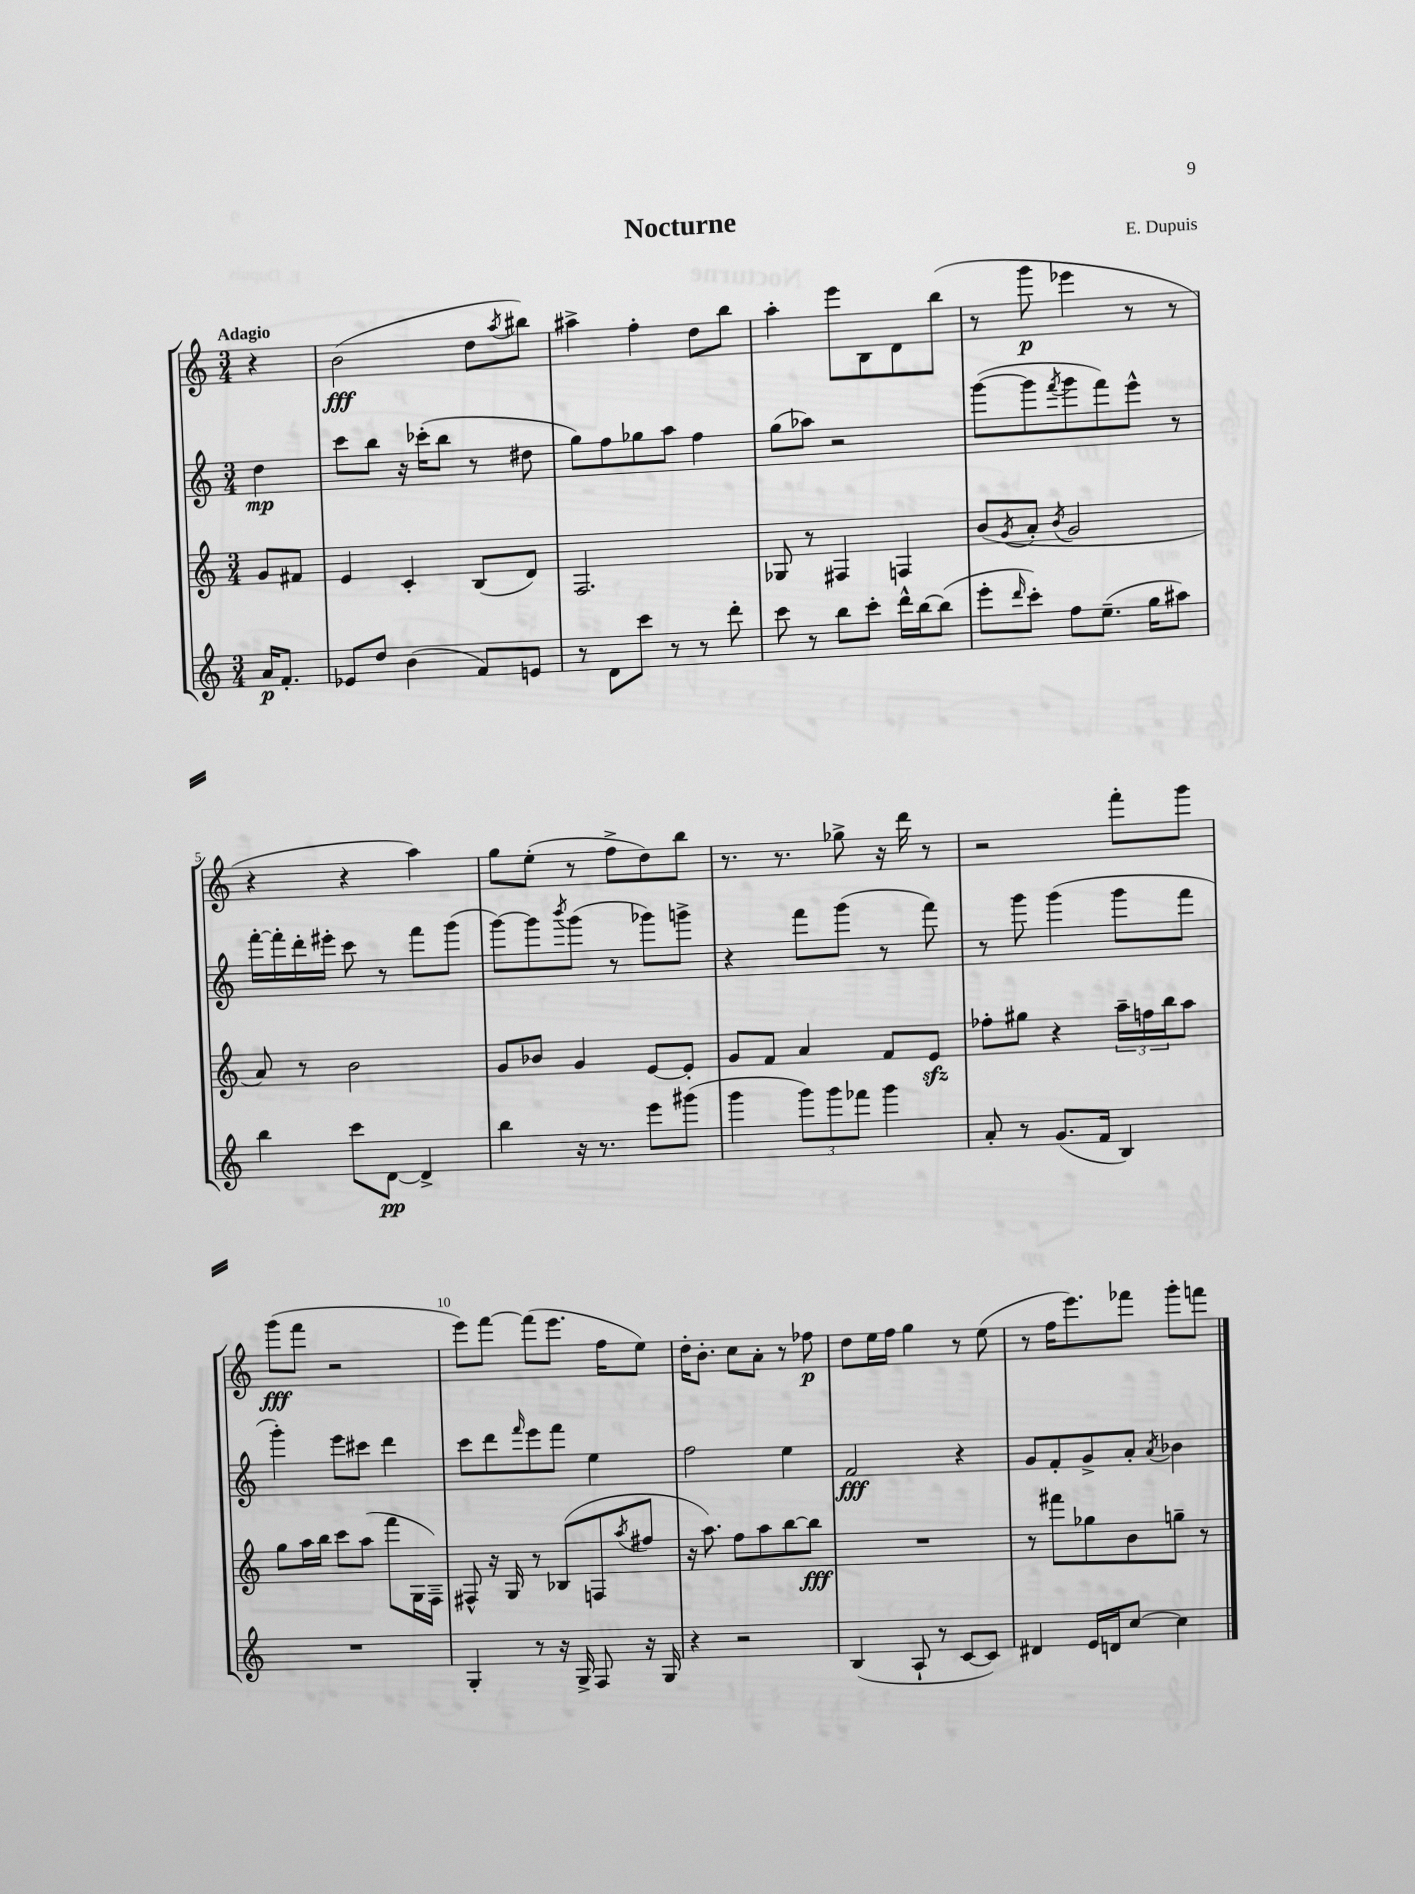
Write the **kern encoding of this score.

**kern	**dynam	**kern	**dynam	**kern	**dynam	**kern	**dynam
*part4	*part4	*part3	*part3	*part2	*part2	*part1	*part1
*staff4	*staff4	*staff3	*staff3	*staff2	*staff2	*staff1	*staff1
*clefG2	*	*clefG2	*	*clefG2	*	*clefG2	*
*k[]	*	*k[]	*	*k[]	*	*k[]	*
*M3/4	*	*M3/4	*	*M3/4	*	*M3/4	*
=	=	=	=	=	=	=	=
!	!	!	!	!	!	!LO:TX:a:B:t=Adagio	!
16a/KL	p	8g/L	.	4dd\	mp	4r	.
8.f'/J	.	.	.	.	.	.	.
.	.	8f#X/J	.	.	.	.	.
=1	=1	=1	=1	=1	=1	=1	=1
8e-X/L	.	4e/	.	8ccc\L	.	(2b\	fff
8dd/J	.	.	.	8bb\J	.	.	.
(4b\	.	4c'/	.	16r	.	.	.
.	.	.	.	(16ccc-X'\KL	.	.	.
.	.	.	.	8bb\J	.	.	.
8f/L)	.	(8B/L	.	8r	.	8dd\L	.
.	.	.	.	.	.	8qaa/	.
8en/J	.	8d/J)	.	8dd#X\	.	8bb#X\J)	.
=2	=2	=2	=2	=2	=2	=2	=2
8r	.	2.F/	.	8gg\L)	.	4aa#X^\	.
8d\L	.	.	.	8ff\	.	.	.
8ccc\J	.	.	.	8gg-X\	.	4ff'\	.
8r	.	.	.	8aa\J	.	.	.
8r	.	.	.	4ff\	.	8dd\L	.
8ddd'\	.	.	.	.	.	8bb\J	.
=3	=3	=3	=3	=3	=3	=3	=3
8ccc\	.	8G-X/	.	(8gg\L	.	4aa'\	.
8r	.	8r	.	8aa-X\J)	.	.	.
8bb\L	.	4F#X/	.	2r	.	8eee\L	.
8ccc'\J	.	.	.	.	.	8B\	.
16ddd^^\LL	.	4Fn/	.	.	.	8d\	.
[16bb\J	.	.	.	.	.	.	.
(8bb\J]	.	.	.	.	.	(8bb\J	.
=4	=4	=4	=4	=4	=4	=4	=4
8eee'\L	.	(8b/L	.	([8ggg\L	.	8r	.
16qqddd/	.	8qg/	.	.	.	.	.
8ccc'\J)	.	8a'/J	.	8ggg\]	.	8ggg\	p
.	.	8qb/	.	8qfff/	.	.	.
8ff\L	.	2g/	.	8ggg\	.	4eee-X\	.
(8.ee~\J	.	.	.	8fff\)	.	.	.
.	.	.	.	8eee^^\J	.	8r	.
16gg\KL	.	.	.	.	.	.	.
8aa#X\J)	.	.	.	8r	.	8r	.
!!LO:LB:g=z
=5	=5	=5	=5	=5	=5	=5	=5
4bb\	.	8a/)	.	[16fff'\LL	.	4r	.
.	.	.	.	16fff'\]	.	.	.
.	.	8r	.	16ddd'\	.	.	.
.	.	.	.	16eee#X'\JJ	.	.	.
8ccc\L	.	2b\	.	8ccc\	.	4r	.
[8d\J	pp	.	.	8r	.	.	.
4d^/]	.	.	.	8fff\L	.	4aa\)	.
.	.	.	.	(8ggg\J	.	.	.
=6	=6	=6	=6	=6	=6	=6	=6
4bb\	.	8g/L	.	[8ggg\L)	.	8gg\L	.
.	.	8b-X/J	.	8ggg\]	.	(8ee'\J	.
.	.	.	.	8qbbb/	.	.	.
16r	.	4g/	.	(8ggg\J	.	8r	.
8.r	.	.	.	.	.	.	.
.	.	.	.	8r	.	8ff^\L	.
8eee\L	.	[8e/L	.	8ggg-X\L)	.	8dd\)	.
(8ggg#X\J	.	8e'/J]	.	8gggn^\J	.	8bb\J	.
=7	=7	=7	=7	=7	=7	=7	=7
4ggg\	.	8g/L	.	4r	.	8.r	.
.	.	8f/J	.	.	.	.	.
.	.	.	.	.	.	8.r	.
12ggg\L)	.	4a/	.	8fff\L	.	.	.
12ggg\	.	.	.	.	.	.	.
.	.	.	.	(8ggg\J	.	8gg-X^\	.
12fff-X\J	.	.	.	.	.	.	.
4ggg\	.	8f/L	.	8r	.	16r	.
.	.	.	.	.	.	16ddd\	.
.	.	8ezz/J	.	8fff\)	.	8r	.
=8	=8	=8	=8	=8	=8	=8	=8
8a'/	.	8ff-X'\L	.	8r	.	2r	.
8r	.	8gg#X\J	.	8ggg\	.	.	.
(8.g/L	.	4r	.	(4ggg\	.	.	.
16f/Jk	.	.	.	.	.	.	.
4B/)	.	24aa~\LL	.	8ggg\L	.	8fff'\L	.
.	.	24ffn\	.	.	.	.	.
.	.	24bb\J	.	.	.	.	.
.	.	8aa\J	.	8fff\J	.	8ggg\J	.
!!LO:LB:g=z
=9	=9	=9	=9	=9	=9	=9	=9
2.r	.	8gg\L	.	4ggg'\)	.	(8ggg\L	fff
.	.	16aa\L	.	.	.	8fff\J	.
.	.	16bb\JJ	.	.	.	.	.
.	.	8ccc\L	.	8eee\L	.	2r	.
.	.	(8aa\J	.	8ccc#X\J	.	.	.
.	.	8fff\L	.	4ddd\	.	.	.
.	.	16G\L	.	.	.	.	.
.	.	16F~\JJ)	.	.	.	.	.
=10	=10	=10	=10	=10	=10	=10	=10
4G'/	.	8F#X^^/	.	8ccc\L	.	8eee\L)	.
.	.	16r	.	8ddd\	.	[8fff\J	.
.	.	16G/	.	.	.	.	.
.	.	.	.	16qqfff/	.	.	.
8r	.	8r	.	8eee\	.	(8fff\L]	.
16r	.	(8B-X/L	.	8fff\J	.	8.eee\J	.
16G^/	.	.	.	.	.	.	.
8F/	.	8Fn/	.	4ee\	.	.	.
.	.	.	.	.	.	16ff\KL	.
.	.	8qaa/	.	.	.	.	.
16r	.	8ff#X/J	.	.	.	8ee\J)	.
16G/	.	.	.	.	.	.	.
=11	=11	=11	=11	=11	=11	=11	=11
4r	.	16r	.	2ff\	.	16dd'\KL	.
.	.	8.aa\)	.	.	.	8.b'\J	.
2r	.	8ff\L	.	.	.	8cc\L	.
.	.	8aa\	.	.	.	8a'\J	.
.	.	[8bb\	.	4ee\	.	8r	.
.	.	8bb\J]	fff	.	.	8ff-X\	p
=12	=12	=12	=12	=12	=12	=12	=12
(4B/	.	2.r	.	2f/	fff	8dd\L	.
.	.	.	.	.	.	16ee\L	.
.	.	.	.	.	.	16ff\JJ	.
8A`/	.	.	.	.	.	4gg\	.
8r	.	.	.	.	.	.	.
[8c/L	.	.	.	4r	.	8r	.
8c/J])	.	.	.	.	.	(8ee\	.
=13	=13	=13	=13	=13	=13	=13	=13
4d#X/	.	8r	.	8g/L	.	8r	.
.	.	8fff#X\L	.	8f'/	.	16ff\KL	.
.	.	.	.	.	.	8.eee\)	.
16e/LL	.	8gg-X\	.	8g^/	.	.	.
16dn/J	.	.	.	.	.	.	.
[8cc/J	.	8b\	.	8a'/J	.	8fff-X\J	.
.	.	.	.	8qa/	.	.	.
4cc\]	.	8ggn~\J	.	4b-X\	.	8ggg'\L	.
.	.	8r	.	.	.	8fffn\J	.
==	==	==	==	==	==	==	==
*-	*-	*-	*-	*-	*-	*-	*-
